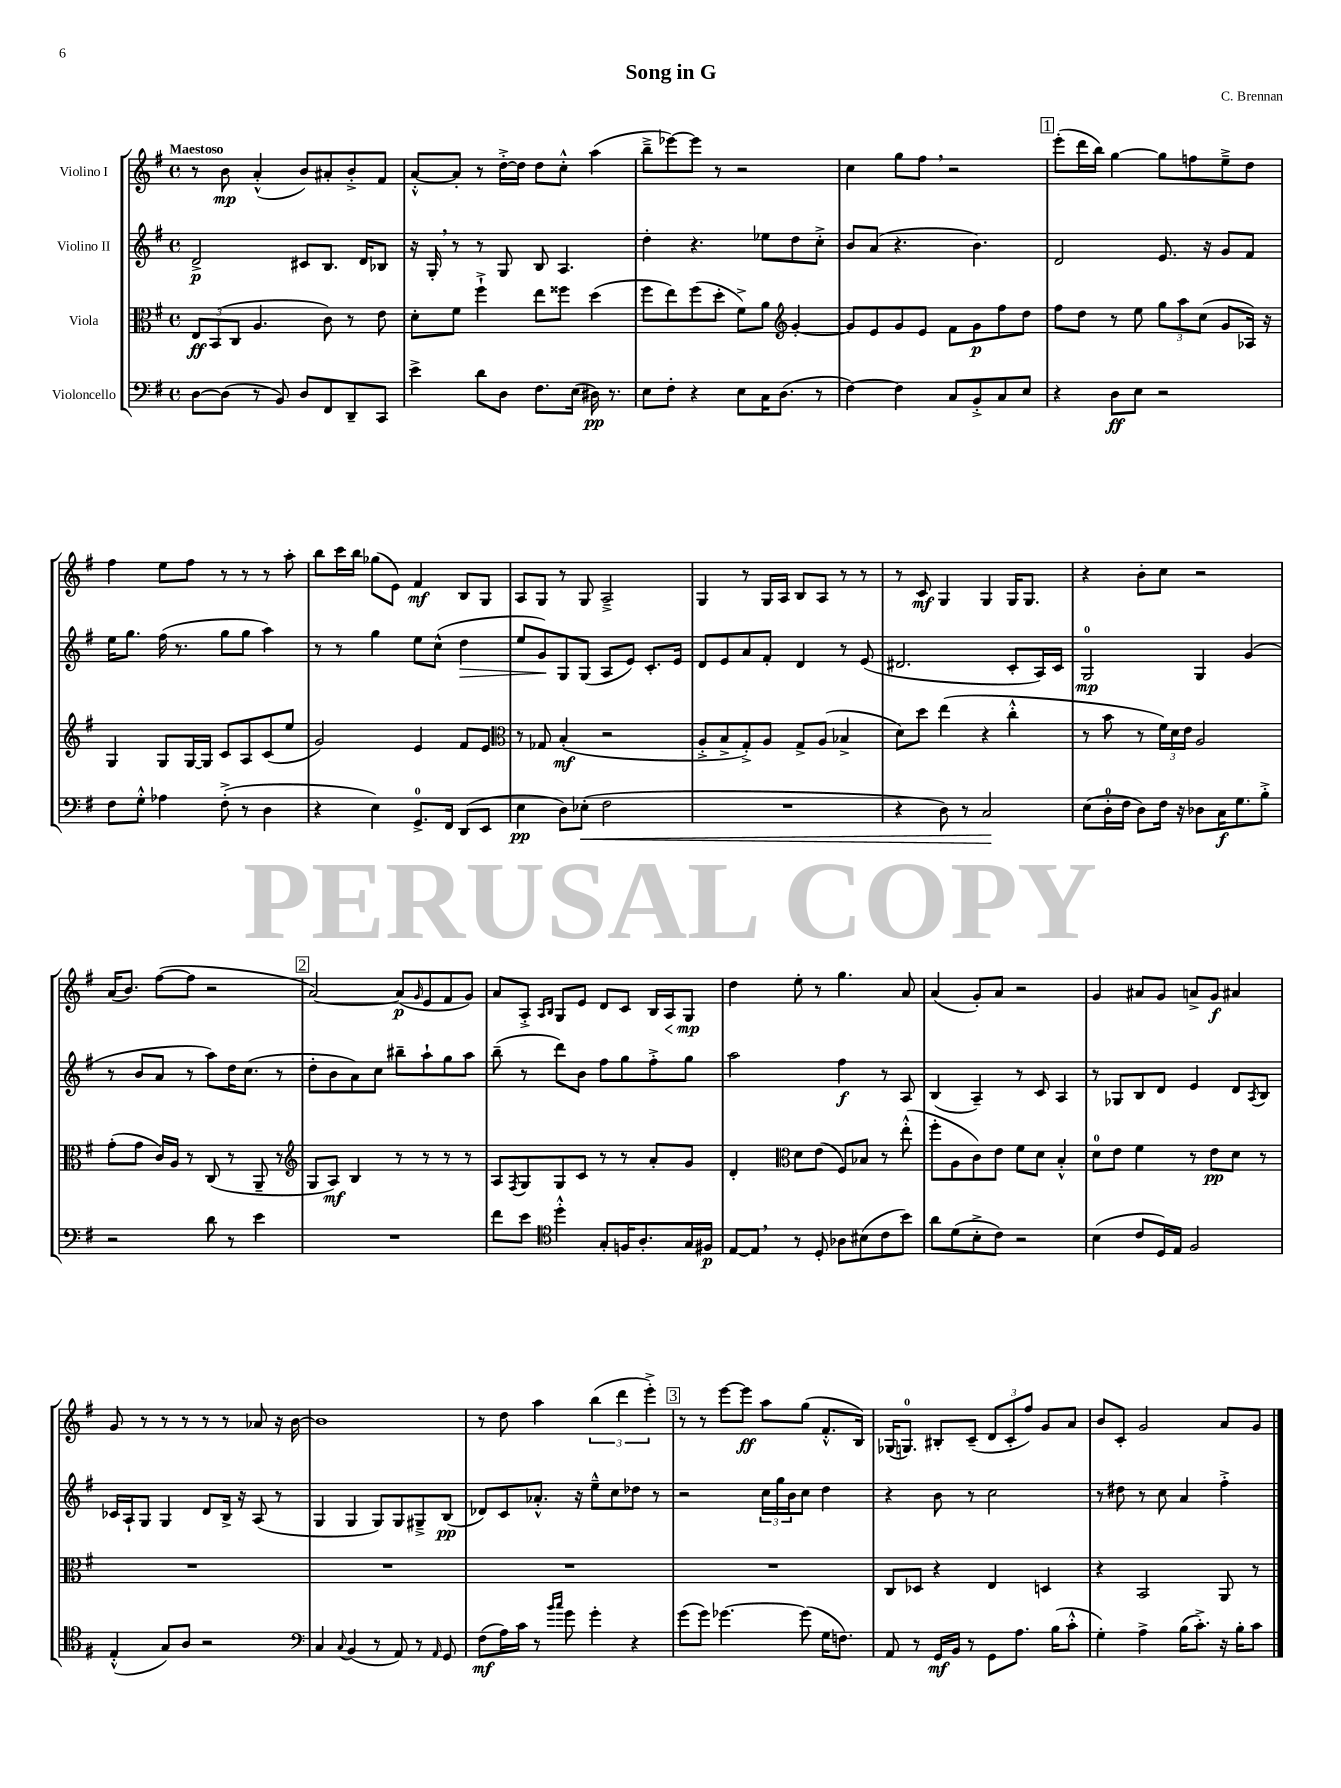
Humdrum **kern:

**kern	**kern	**kern	**kern
*staff4	*staff3	*staff2	*staff1
*clefF4	*clefC3	*clefG2	*clefG2
*k[f#]	*k[f#]	*k[f#]	*k[f#]
*M4/4	*M4/4	*M4/4	*M4/4
*met(c)	*met(c)	*met(c)	*met(c)
[8D	12E	2d^	8r
.	(12BB	.	.
(8D]	.	.	8b
.	12C	.	.
8r	4.A	.	(4a'^^
8BB)	.	.	.
8D	.	8c#	8b)
8FF#	8c)	8.B	8a#'
8DD~	8r	.	8b'^
.	.	16d	.
8CC	8e	8B-	8f#
=	=	=	=
4e^	8d'	16r	[8a'^^
.	.	16G'	.
.	8f#	8r	8a']
8d	4ff#`^	8r	8r
8D	.	8G	[16dd'^
.	.	.	16dd]
8.F#	8ee	8B	8dd
.	8ff##	4.A	8cc'^^
(16E	.	.	.
16D#)	(4dd	.	(4aa
8.r	.	.	.
=	=	=	=
8E	8ff#	4dd'	8bb~^
8F#'	8ee)	.	[8eee-)
4r	(8ff#	4.r	8eee-]
.	8dd'	.	8r
8E	8f#^)	.	2r
16C	8a	8ee-	.
(8.D	.	.	.
*	*clefG2	*	*
.	[4g'	8dd	.
8r	.	8cc'^	.
=	=	=	=
[4F#)	8g]	8b	4cc
.	8e	(8a	.
4F#]	8g	4.r	8gg
.	8e	.	8ff#
8C	8f#	.	2r
8BB'^	8g	4.b)	.
8C	8ff#	.	.
8E	8dd	.	.
=	=	=	=
4r	8ff#	2d	(8eee'
.	8dd	.	16ddd
.	.	.	16bb)
8D	8r	.	[4gg
8E	8ee	.	.
2r	12gg	8.e	8gg]
.	12aa	.	.
.	.	.	8ff
.	(12cc	.	.
.	.	16r	.
.	8g	8g	8ee~^
.	16A-)	8f#	8dd
.	16r	.	.
=	=	=	=
8F#	4G	16ee	4ff#
.	.	8.gg	.
8G'^^	.	.	.
4A-	8G	(16ff#	8ee
.	.	8.r	.
.	[16G	.	8ff#
.	16G]	.	.
(8F#'^	8c	8gg	8r
8r	8A	8gg	8r
4D	(8c	4aa)	8r
.	8ee	.	8aa'
=	=	=	=
4r	2g)	8r	8bb
.	.	8r	16ccc
.	.	.	16bb
4E)	.	4gg	(8gg-
.	.	.	8e)
8.GG^	4e	8ee	4f#
.	.	(8cc^^	.
16FF#	.	.	.
(8DD	8f#	4dd	8B
8EE	8e	.	8G
=	=	=	=
*	*clefC3	*	*
4E	8r	8ee	8A
.	8G-	8g)	8G
8D)	(4B'	8G	8r
(8E-'	.	(8G	8G
2F#	2r	8A	2A~^
.	.	8e)	.
.	.	8.c'	.
.	.	16e	.
=	=	=	=
1r	8A'^	8d	4G
.	8B^	8e	.
.	8G'^)	8a	8r
.	8A	8f#'	16G
.	.	.	16A
.	8G^	4d	8B
.	(8A	.	8A
.	4B-^	8r	8r
.	.	(8e	8r
=	=	=	=
4r	8d)	2.d#	8r
.	8dd	.	8c
8D)	(4ee	.	4G
8r	.	.	.
2C	4r	.	4G
.	4cc'^^	8c'	16G
.	.	.	8.G
.	.	16A)	.
.	.	16c	.
=	=	=	=
(8E	8r	2G	4r
16D'	8b	.	.
16F#	.	.	.
8D)	8r	.	8b'
16F#	24f#)	.	8cc
.	24d	.	.
16r	.	.	.
.	24e	.	.
8D-	2A	4G	2r
16C	.	.	.
8.G	.	.	.
.	.	(4g	.
8B'^	.	.	.
=	=	=	=
2r	(8g'	8r	(16a
.	.	.	8.b)
.	8g	8b	.
.	16c)	8a	([8ff#
.	16A	.	.
.	8r	8r	8ff#]
8d	(8C	8aa)	2r
8r	8r	16dd	.
.	.	(8.cc	.
4e	8AA~	.	.
.	8r	8r	.
=	=	=	=
*	*clefG2	*	*
1r	8G	8dd'	[2a)
.	8A)	8b	.
.	4B	8a)	.
.	.	8cc	.
.	8r	8bb#~	(8a]
.	.	.	16qqg
.	8r	8aa`	8e
.	8r	8gg	8f#
.	8r	8aa	8g)
=	=	=	=
8f#	8A	(8bb~	8a
.	8qF#	.	.
8e	8G	8r	8A'^
*clefC4	*	*	*
.	.	.	16qqA
.	.	.	16qqB
4dd'^^	8G	8ddd)	8G
.	8c	8b	8e
8G'	8r	8ff#	8d
16F	8r	8gg	8c
8.A'	.	.	.
.	8a'	8ff#'^	16B
.	.	.	16A
16G	8g	8gg	8G
16F#	.	.	.
=	=	=	=
[8E	4d'	2aa	4dd
8E]	.	.	.
*	*clefC3	*	*
8r	8d	.	8ee'
8D'	(8e	.	8r
8A-	8F#)	4ff#	4.gg
(8B#	8B-	.	.
8c	8r	8r	.
8b)	(8ee'^^	8A	8a
=	=	=	=
8a	8ff#'	(4B	(4a
(8d	8A	.	.
8B'^	8c)	4A~)	8g')
8c)	8e	.	8a
2r	8f#	8r	2r
.	8d	8c	.
.	4B'^^	4A	.
=	=	=	=
(4B	8d	8r	4g
.	8e	8G-	.
8c	4f#	8B	8a#
16D)	.	8d	8g
16E	.	.	.
2F#	8r	4e	8a^
.	8e	.	8g
.	8d	8d	4a#
.	.	8qA	.
.	8r	8B	.
=	=	=	=
(4E'^^	1r	16c-	8g
.	.	16A`	.
.	.	8G	8r
8G)	.	4G	8r
8A	.	.	8r
2r	.	8d	8r
.	.	16B^	8r
.	.	16r	.
.	.	(8A	8a-
.	.	8r	16r
.	.	.	[16b
=	=	=	=
*clefF4	*	*	*
4C	1r	4G	1b]
8qqC	.	.	.
(4BB	.	4G	.
8r	.	8G)	.
8AA)	.	8G	.
8r	.	8G#~^	.
16qqAA	.	.	.
8GG	.	(8B	.
=	=	=	=
(8F#	1r	8d-)	8r
16A)	.	8c	8dd
16c	.	.	.
8r	.	8.a-'^^	4aa
16qqb	.	.	.
16qqcc	.	.	.
8g	.	.	.
.	.	16r	.
4g'	.	8ee~^^	(6bb
.	.	8cc	.
.	.	.	6ddd
4r	.	8dd-	.
.	.	.	6eee'^)
.	.	8r	.
=	=	=	=
(8g	1r	2r	8r
8g)	.	.	8r
[4.g-	.	.	[8eee
.	.	.	8eee]
.	.	24cc	8aa
.	.	24gg	.
.	.	24b	.
(8g-]	.	8cc	(8gg
16G	.	4dd	8.f#'^^
8.F)	.	.	.
.	.	.	16B)
=	=	=	=
8AA	8C	4r	(16G-
.	.	.	8.G)
8r	8D-	.	.
16GG	4r	8b	8B#'
16BB	.	.	.
8r	.	8r	(8c~
8GG	4E	2cc	12d
.	.	.	12c'
8.A	.	.	.
.	.	.	12ff#)
.	4D	.	8g
(16B	.	.	.
8c'^^	.	.	8a
=	=	=	=
4G')	4r	8r	8b
.	.	8dd#	8c'
4A^	2BB	8r	2g
.	.	8cc	.
(16B	.	4a	.
8.c'^)	.	.	.
16r	8AA	4ff#'^	8a
16B'	.	.	.
8c	8r	.	8g
==	==	==	==
*-	*-	*-	*-
